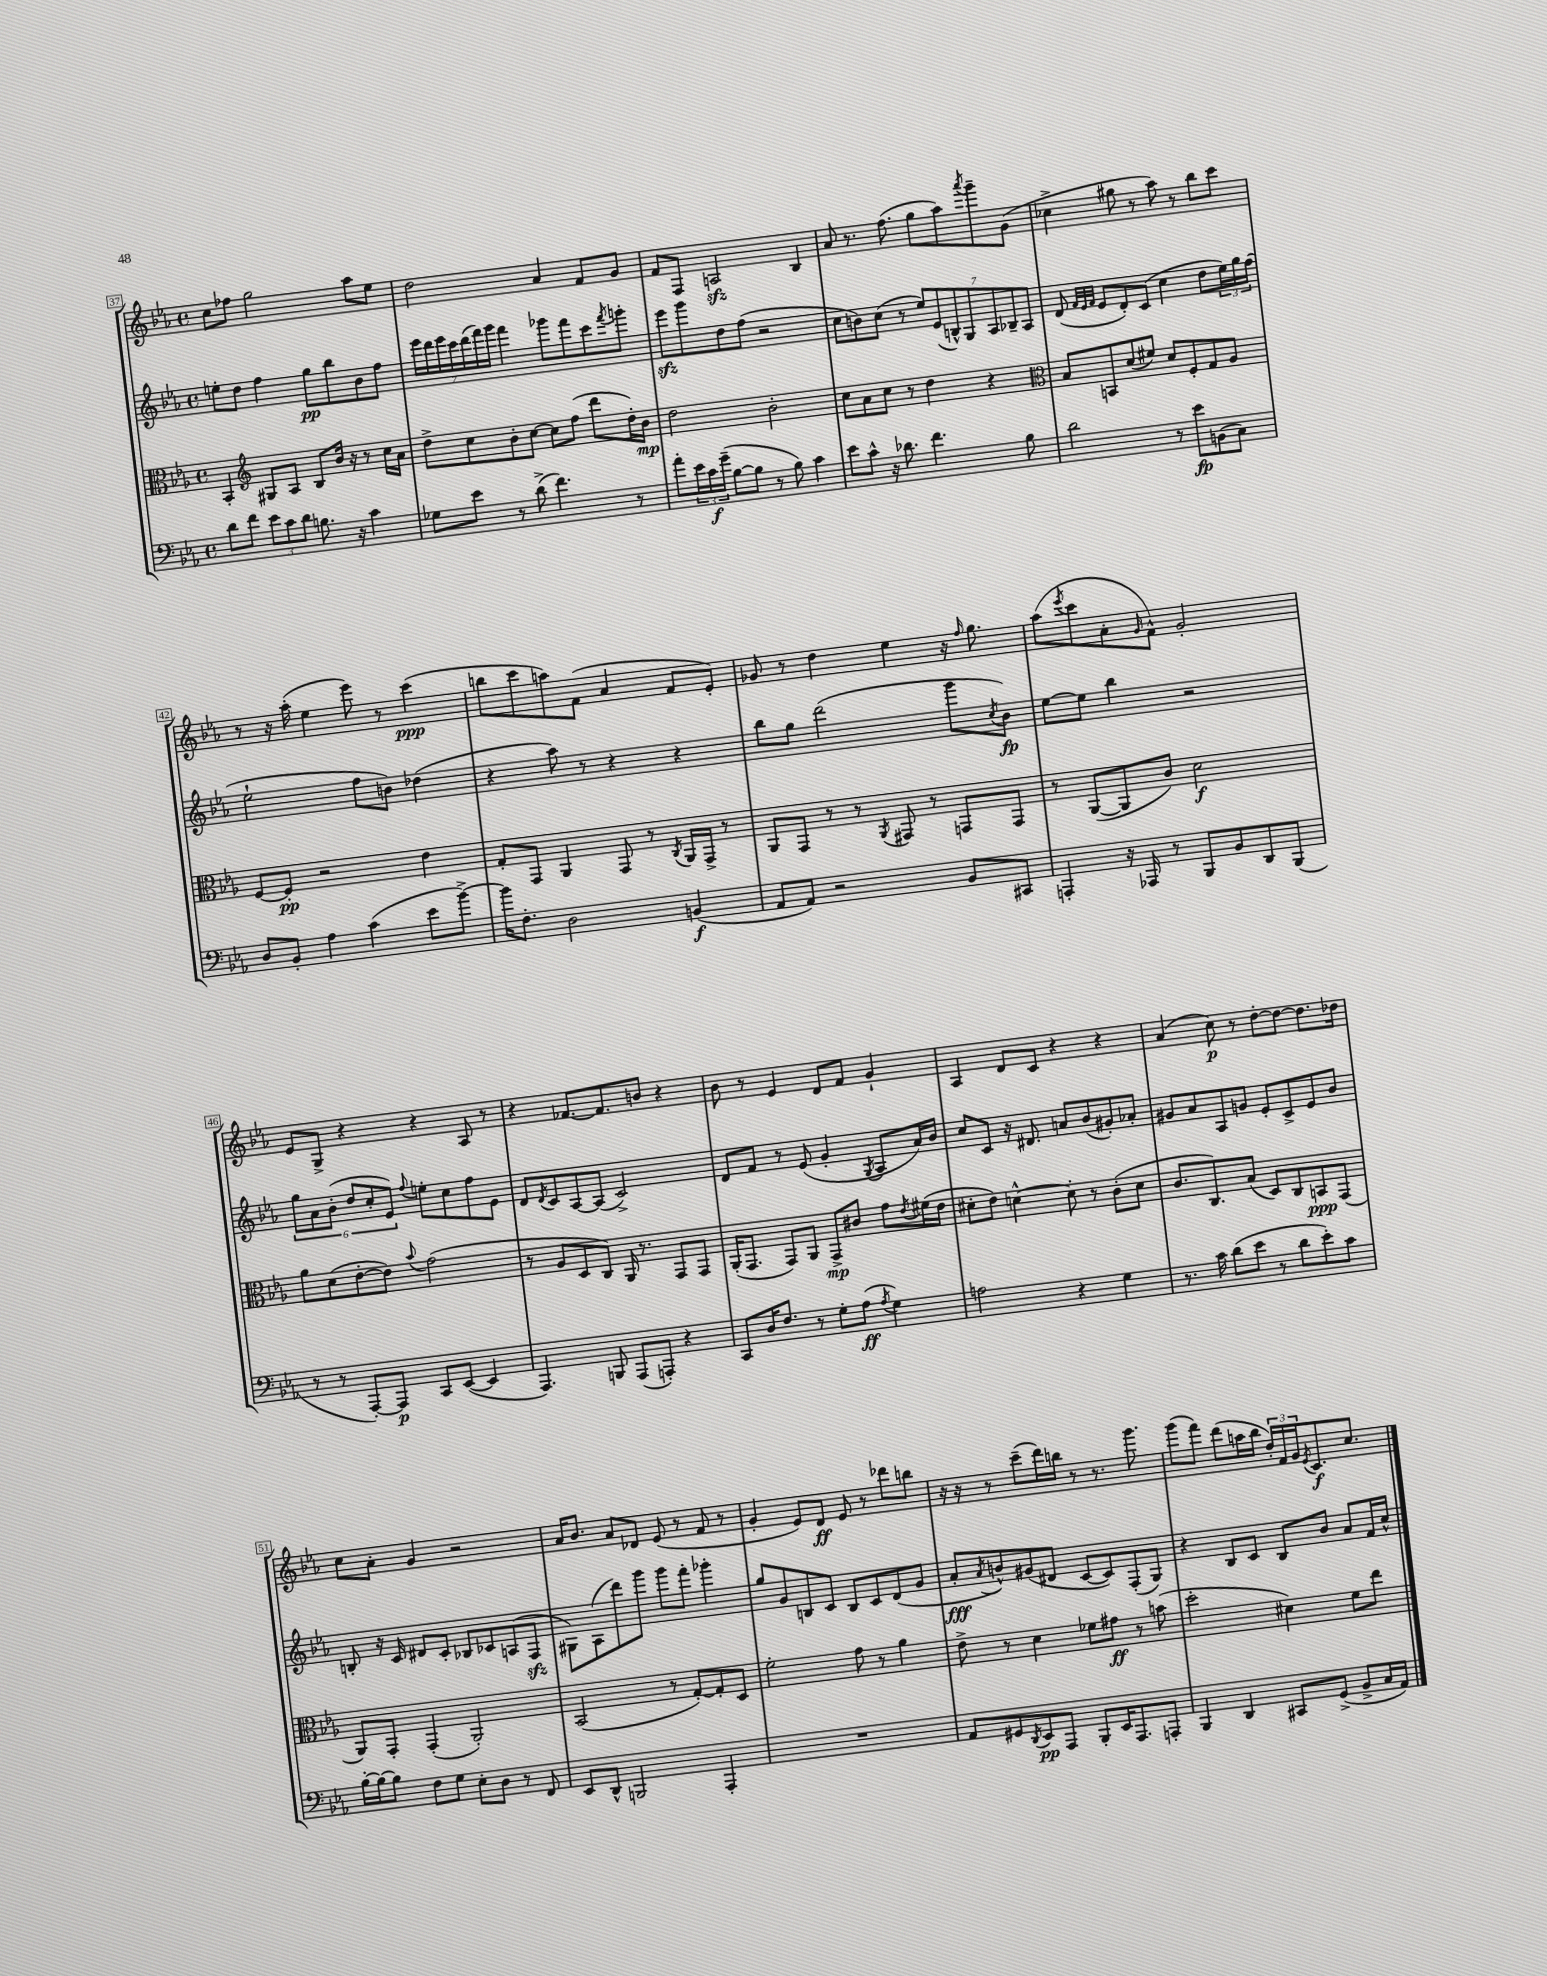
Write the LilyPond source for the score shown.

<<
\new StaffGroup <<
\new Staff = "s0" {
    \clef treble \key ees \major \defaultTimeSignature \time 4/4
    c''8 fes''8 g''2 aes''8 ees''8 |
    d''2 aes'4 f'8 g'8 |
    f'8 f8 a2\sfz bes4 |
    aes'8 r8. f''8.( g''8 aes''8) \acciaccatura { aes'''8 } g'''8-- g'8( |
    ces''4-> gis''8 r8 aes''8) r8 bes''8 c'''8 |
    r8 r16 aes''16-.( ees''4 ees'''8) r8 c'''4\ppp( |
    b''8 c'''8 a''8) f'8( aes'4 f'8 ees'8-.) |
    ges'8 r8 d''4 ees''4 r16 \grace { f''16 } g''8. |
    aes''8( \acciaccatura { ees'''8 } c'''8 aes'8-. \grace { g'16 } f'8-^) g'2-. |
    ees'8 g8-> r4 r4 aes8 r8 |
    r4 fes'8.~ fes'8. b'8 r4 |
    bes'8 r8 ees'4 d'8 f'8 g'4-! |
    aes4 d'8 c'8 r4 r4 |
    aes'4( c''8\p) r8 d''8~-. d''8~ d''8. des''16 |
    c''8 aes'8-. g'4 r2 |
    aes'16 bes'8. aes'8 des'8 ees'8( r8 f'8 r8 |
    g'4-. ees'8) d'8\ff ees'8 r8 des'''8 b''8 |
    r16 r16 r8 c'''8--( d'''16) b''16 r8 r8. g'''8. |
    g'''8( f'''8) d'''8( a''16 bes''16 \tuplet 3/2 { d''16-.) f'16 g'16 } \acciaccatura { ees'8 } c'8.\f c''8. \bar "|." |
}
\new Staff = "s1" {
    \clef treble \key ees \major \defaultTimeSignature \time 4/4
    e''8-. d''8 f''4 g''8\pp bes''8 bes'8 f''8 |
    \tuplet 7/4 { ees'''16 d'''16 ees'''16 c'''16 d'''16( f'''16) g'''16 } f'''4 ges'''8 f'''8 c'''8 \acciaccatura { f'''8 } g'''8-. |
    ees'''8\sfz g'''8 d''8 f''8( r2 |
    c''8 b'8) c''8( r8 \tuplet 7/4 { ees''8) ees'8( b8-^) g8 aes8 bes8-- aes8 } |
    d'8( \grace { f'32 ees'32 f'32 } ees'8 d'8-.) c'8( c''4 d''8 \tuplet 3/2 { ees''16) g''16 f''16( } |
    ees''2-! f''8 b'8) des''4( |
    r4 aes''8) r8 r4 r4 |
    bes''8 g''8 d'''2( g'''8 \acciaccatura { c''8 } bes'8\fp) |
    ees''8~ ees''8 bes''4 r2 |
    \tuplet 6/4 { g''8 aes'8 bes'8-.( d''8 c''8-. ees'8) } \appoggiatura { f''8 } e''8-. c''8 f''8 ees'8 |
    d'8 \acciaccatura { d'8 } c'8 aes8~ aes8( c'2->) |
    d'8 f'8 r8 ees'8( g'4-. \acciaccatura { g8 } aes8 aes'16) bes'16 |
    c''8 c'8 r16 dis'8. a'8 bes'8( gis'8-.) aes'8-. |
    gis'8 aes'8 aes8 g'8 ees'8-. c'8-> ees'8 bes'8 |
    b8-. r16 c'16 dis'8 c'8-. bes8 ces'8 a8( f8\sfz |
    gis8) aes8( d'''8) g'''8 g'''8 f'''8-. ges'''4-. |
    g''8 g'8 b8 c'8 b8 c'8 d'8( g'8 |
    aes'8-.\fff \acciaccatura { aes'8 } b'8-^) gis'8( dis'8 c'8~ c'8) f8-.( g8) |
    r4 bes8 c'8 bes8 bes'8 aes'8 f'16 c''16-^ \bar "|." |
}
\new Staff = "s2" {
    \clef alto \key ees \major \defaultTimeSignature \time 4/4
    bes,4-. \clef treble gis8 aes8 bes8 bes'16 r16 r8 c''16 aes'16 |
    d''8-> c''8 bes'8-. c''8~ c''8 f''8( d'''8 d''16-.) bes'16\mp |
    d''2 bes'2-. |
    c''8 aes'8 c''8 r8 d''4 r4 |
    \clef alto bes8 b,8 d'8( fis'8) d'8 f8-. g8 aes8 |
    f8~ f8-.\pp r2 ees'4 |
    g8-. g,8 aes,4 g,8 r8 \acciaccatura { c8 } aes,16 g,16-> r8 |
    aes,8 g,8 r8 r8 \acciaccatura { aes,8 } gis,8 r8 g,8 g,8 |
    r8 aes,8~( aes,8 c'8) d'2\f |
    aes'8 d'8( ees'8~-. ees'8) \appoggiatura { bes'8 } g'2( |
    r8 aes8 d8 c8) aes,16 r8. g,8 g,8 |
    aes,16-.( g,8. g,8) aes,8 g,8->\mp cis'8 g'8 \acciaccatura { ees'8 } fis'16( ees'16 |
    dis'8-. ees'8) d'4~-^ d'8-. r8 c'8-.( d'8 |
    c'8. c8.) bes8( d8) c8 b,8\ppp g,8( |
    aes,8) g,8-. g,4-.( aes,2-.) |
    bes,2( r8 g8~-.) g8-. d8 |
    f'2-. g'8 r8 aes'4 |
    ees'8-> r8 d'4 fes'8 gis'8\ff r8 b'8( |
    d''2-. dis'4) f'8 ees''8 \bar "|." |
}
\new Staff = "s3" {
    \clef bass \key ees \major \defaultTimeSignature \time 4/4
    d'8 f'8 \tuplet 3/2 { ees'8 c'8 d'8 } b8. r16 c'4 |
    ges8 ees'8 r8 d'8->( f'4.) r8 |
    aes'8-. \tuplet 3/2 { ees'16 c'16\f g'16--( } bes8~ bes8 r8 bes8) c'4 |
    ees'8 c'8-^ r16 des'8. f'4. bes8 |
    d'2 r8 ees'8\fp b,8( c8) |
    d8 bes,8-. aes4 c'4( ees'8 bes'8~->) |
    bes'16 f8.-. d2 b,4\f( |
    aes,8 aes,8) r2 bes,8 cis,8 |
    a,,4-. r16 aes,,16 r8 bes,,8 bes,8 d,8 bes,,8( |
    r8 r8 aes,,8~-.) aes,,8\p c,8 ees,8~( ees,4 |
    aes,,4.) b,,8 aes,,8( a,,8-.) r4 |
    c,8 d16 f8. r8 g8-. aes8\ff( \acciaccatura { aes8 } g4) |
    a2 r4 g4 |
    r8. c'16 d'8( ees'8 r8 d'8 ees'8-.) c'8 |
    bes16~-. bes16~ bes8 f8 g8 ees8-. d8 r8 f,8 |
    ees,8 d,8-^ b,,2 aes,,4-. |
    R1 |
    aes,8 gis,8 \acciaccatura { d,8 } ees,8\pp aes,,8 bes,,8-. ees,16 aes,,8. a,,8-. |
    bes,,4 d,4 cis,8 g,8->( bes,8-> c16 aes,16) \bar "|." |
}
>>
>>
\layout { \context { \Score currentBarNumber = #37 \override BarNumber.stencil = #(make-stencil-boxer 0.1 0.3 ly:text-interface::print) } }
